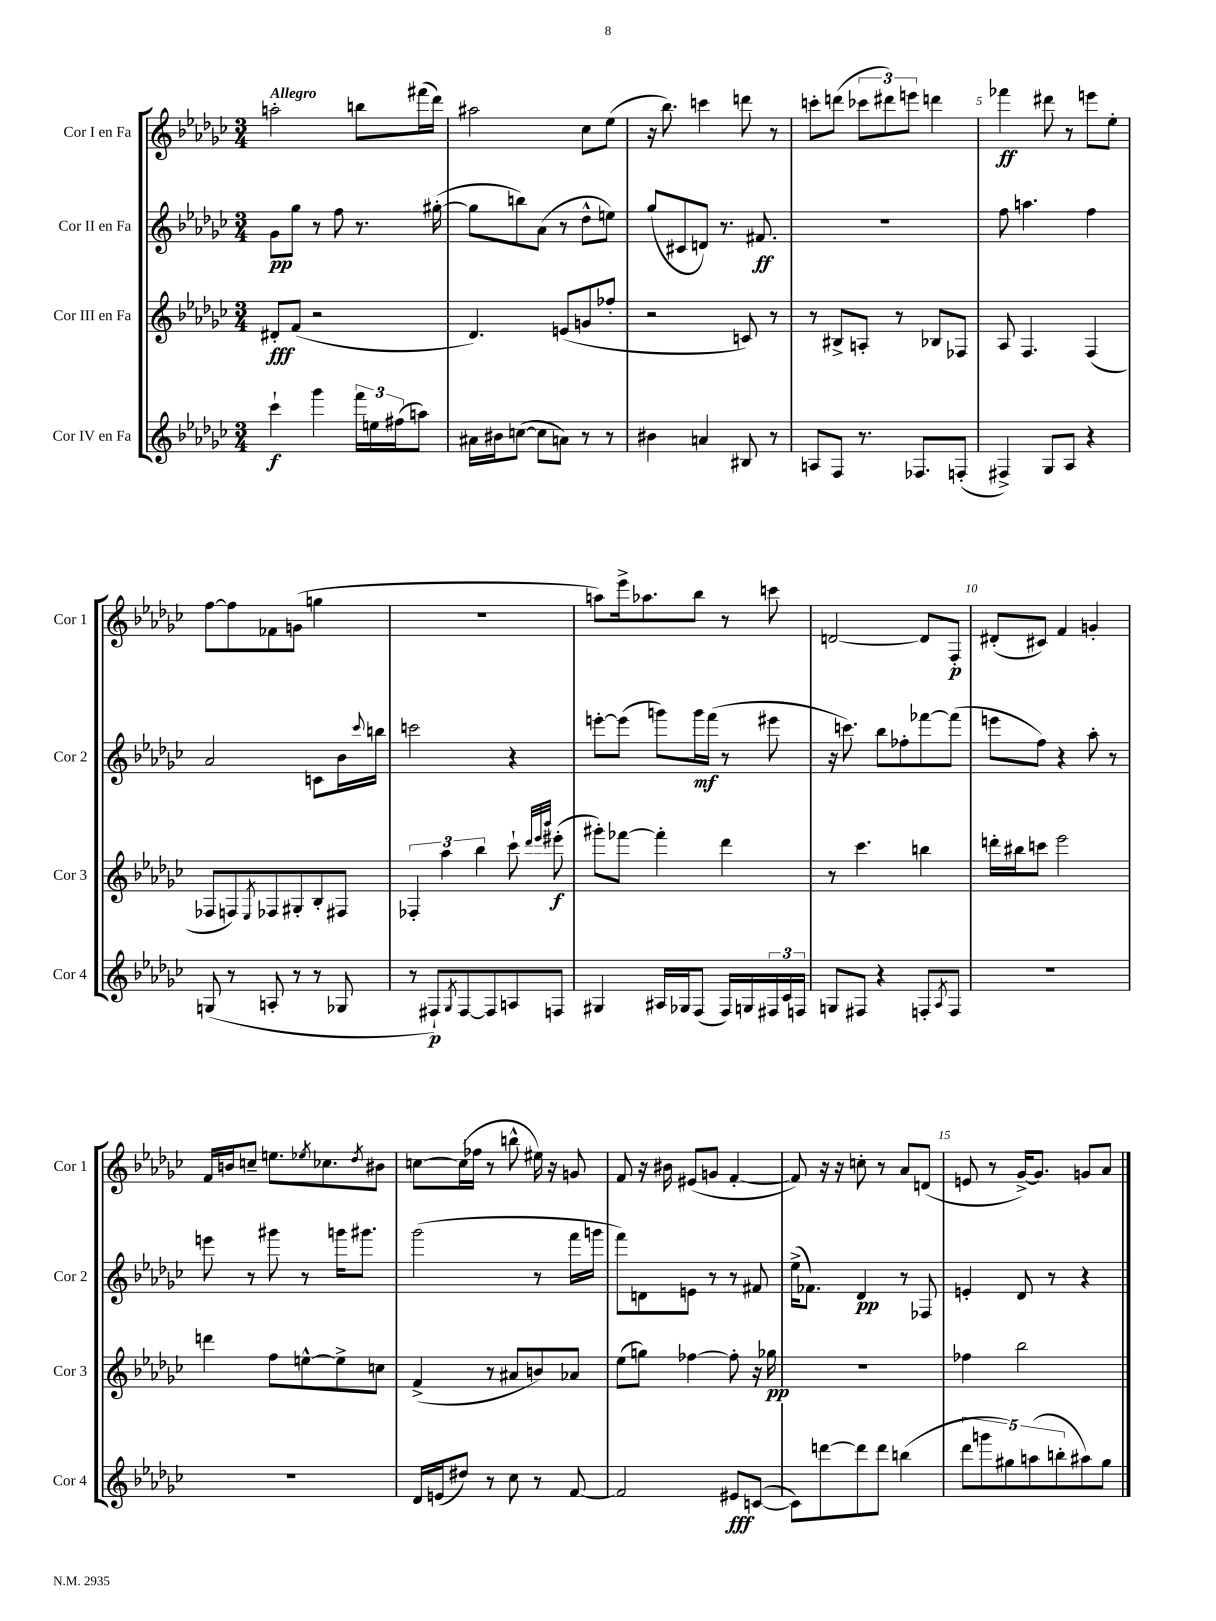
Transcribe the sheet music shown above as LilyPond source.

<<
\new StaffGroup <<
\new Staff = "s0" \with { instrumentName = "Cor I en Fa" shortInstrumentName = "Cor 1" } {
    \clef treble \key ges \major \numericTimeSignature \time 3/4 \tempo "Allegro"
    a''2-. b''8 fis'''16( des'''16) |
    ais''2 ces''8 ees''8( |
    r16 bes''8.) c'''4 d'''8 r8 |
    c'''8-. d'''8( \tuplet 3/2 { ces'''8 dis'''8) e'''8 } d'''4 |
    fes'''4\ff dis'''8 r8 e'''8 ees''8-. |
    f''8~ f''8 fes'8 g'8( g''4 |
    R2. |
    a''8) ees'''16-> aes''8. bes''8 r8 c'''8 |
    d'2~ d'8 f8-.\p |
    dis'8-.( cis'8) f'4 g'4-. |
    f'16 b'16 c''8-- e''8. \acciaccatura { ees''8 } ces''8. \acciaccatura { des''8 } bis'8 |
    c''8~ c''16( fes''16 r8 b''8-^ eis''16) r16 g'8 |
    f'8 r16 bis'16 eis'8( g'8 f'4~-. |
    f'8) r16 r16 c''8-. r8 aes'8 d'8( |
    e'8 r8 ges'16~->) ges'8. g'8 aes'8 \bar "|." |
}
\new Staff = "s1" \with { instrumentName = "Cor II en Fa" shortInstrumentName = "Cor 2" } {
    \clef treble \key ges \major \numericTimeSignature \time 3/4
    ges'8\pp ges''8 r8 f''8 r8. gis''16~-.( |
    gis''8 b''8) aes'8( r8 des''8-^ e''8) |
    ges''8( cis'8 d'8) r8. fis'8.\ff |
    R2. |
    f''8 a''4. f''4 |
    aes'2 c'8 bes'16 \appoggiatura { ces'''8 } b''16 |
    c'''2 r4 |
    e'''8~-. e'''8( g'''8) g'''16\mf f'''16( r8 eis'''8 |
    r16 c'''8.) bes''8 fes''8-. fes'''8~ fes'''8( |
    e'''8 f''8) r4 aes''8-. r8 |
    e'''8 r8 gis'''8 r8 g'''16 gis'''8. |
    ges'''2( r8 f'''16 g'''16 |
    f'''8) d'8 e'8 r8 r8 fis'8 |
    ees''16->( fes'8.) des'4\pp r8 fes8 |
    e'4-. des'8 r8 r4 \bar "|." |
}
\new Staff = "s2" \with { instrumentName = "Cor III en Fa" shortInstrumentName = "Cor 3" } {
    \clef treble \key ges \major \numericTimeSignature \time 3/4
    dis'8-.\fff f'8( r2 |
    des'4.) e'8( g'8 fes''8-. |
    r2 c'8) r8 |
    r8 bis8-> a8-. r8 bes8 fes8 |
    aes8 f4. f4( |
    fes8 f8) \acciaccatura { ees8 } fes8 gis8-. bes8-. fis8 |
    \tuplet 3/2 { fes4-. aes''4 bes''4 } ces'''8-! \grace { des'''32 ees'''32 bes'''32 } eis'''8-.\f( |
    gis'''8-.) fes'''8~ fes'''4-. des'''4 |
    r8 ces'''4. b''4 |
    d'''16-. bis''16 c'''8 ees'''2 |
    d'''4 f''8 e''8~-^ e''8-> c''8 |
    f'4->( r8 ais'8 b'8) aes'8 |
    ees''8( g''8) fes''4~ fes''8-. r16 ges''16\pp |
    R2. |
    fes''4 bes''2 \bar "|." |
}
\new Staff = "s3" \with { instrumentName = "Cor IV en Fa" shortInstrumentName = "Cor 4" } {
    \clef treble \key ges \major \numericTimeSignature \time 3/4
    ces'''4-!\f ges'''4 \tuplet 3/2 { f'''16 e''16 fis''16( } a''8) |
    ais'16 bis'16 c''8~( c''8 a'8) r8 r8 |
    bis'4 a'4 bis8 r8 |
    a8 f8 r8. fes8. f8-.( |
    fis4->) ges8 aes8 r4 |
    g8( r8 a8-. r8 r8 ges8 |
    r8 fis8-!\p) \acciaccatura { ges8 } fis8~ fis8 a8 f8 |
    gis4 ais16 ges16 f8( f16) g16 \tuplet 3/2 { fis16 ces'16 f16 } |
    g8 fis8 r4 f8-. \acciaccatura { aes8 } f8 |
    R2. |
    R2. |
    des'16 e'16( dis''8) r8 ces''8 r8 f'8~ |
    f'2 eis'8\fff c'8~( |
    c'8) d'''8~ d'''8 d'''8 b''4( |
    \tuplet 5/4 { des'''8 g'''8 gis''8) a''8( b''8-. } ais''8) gis''8 \bar "|." |
}
>>
>>
\layout { \context { \Score \override BarNumber.break-visibility = ##(#f #t #t) barNumberVisibility = #(every-nth-bar-number-visible 5) } }
